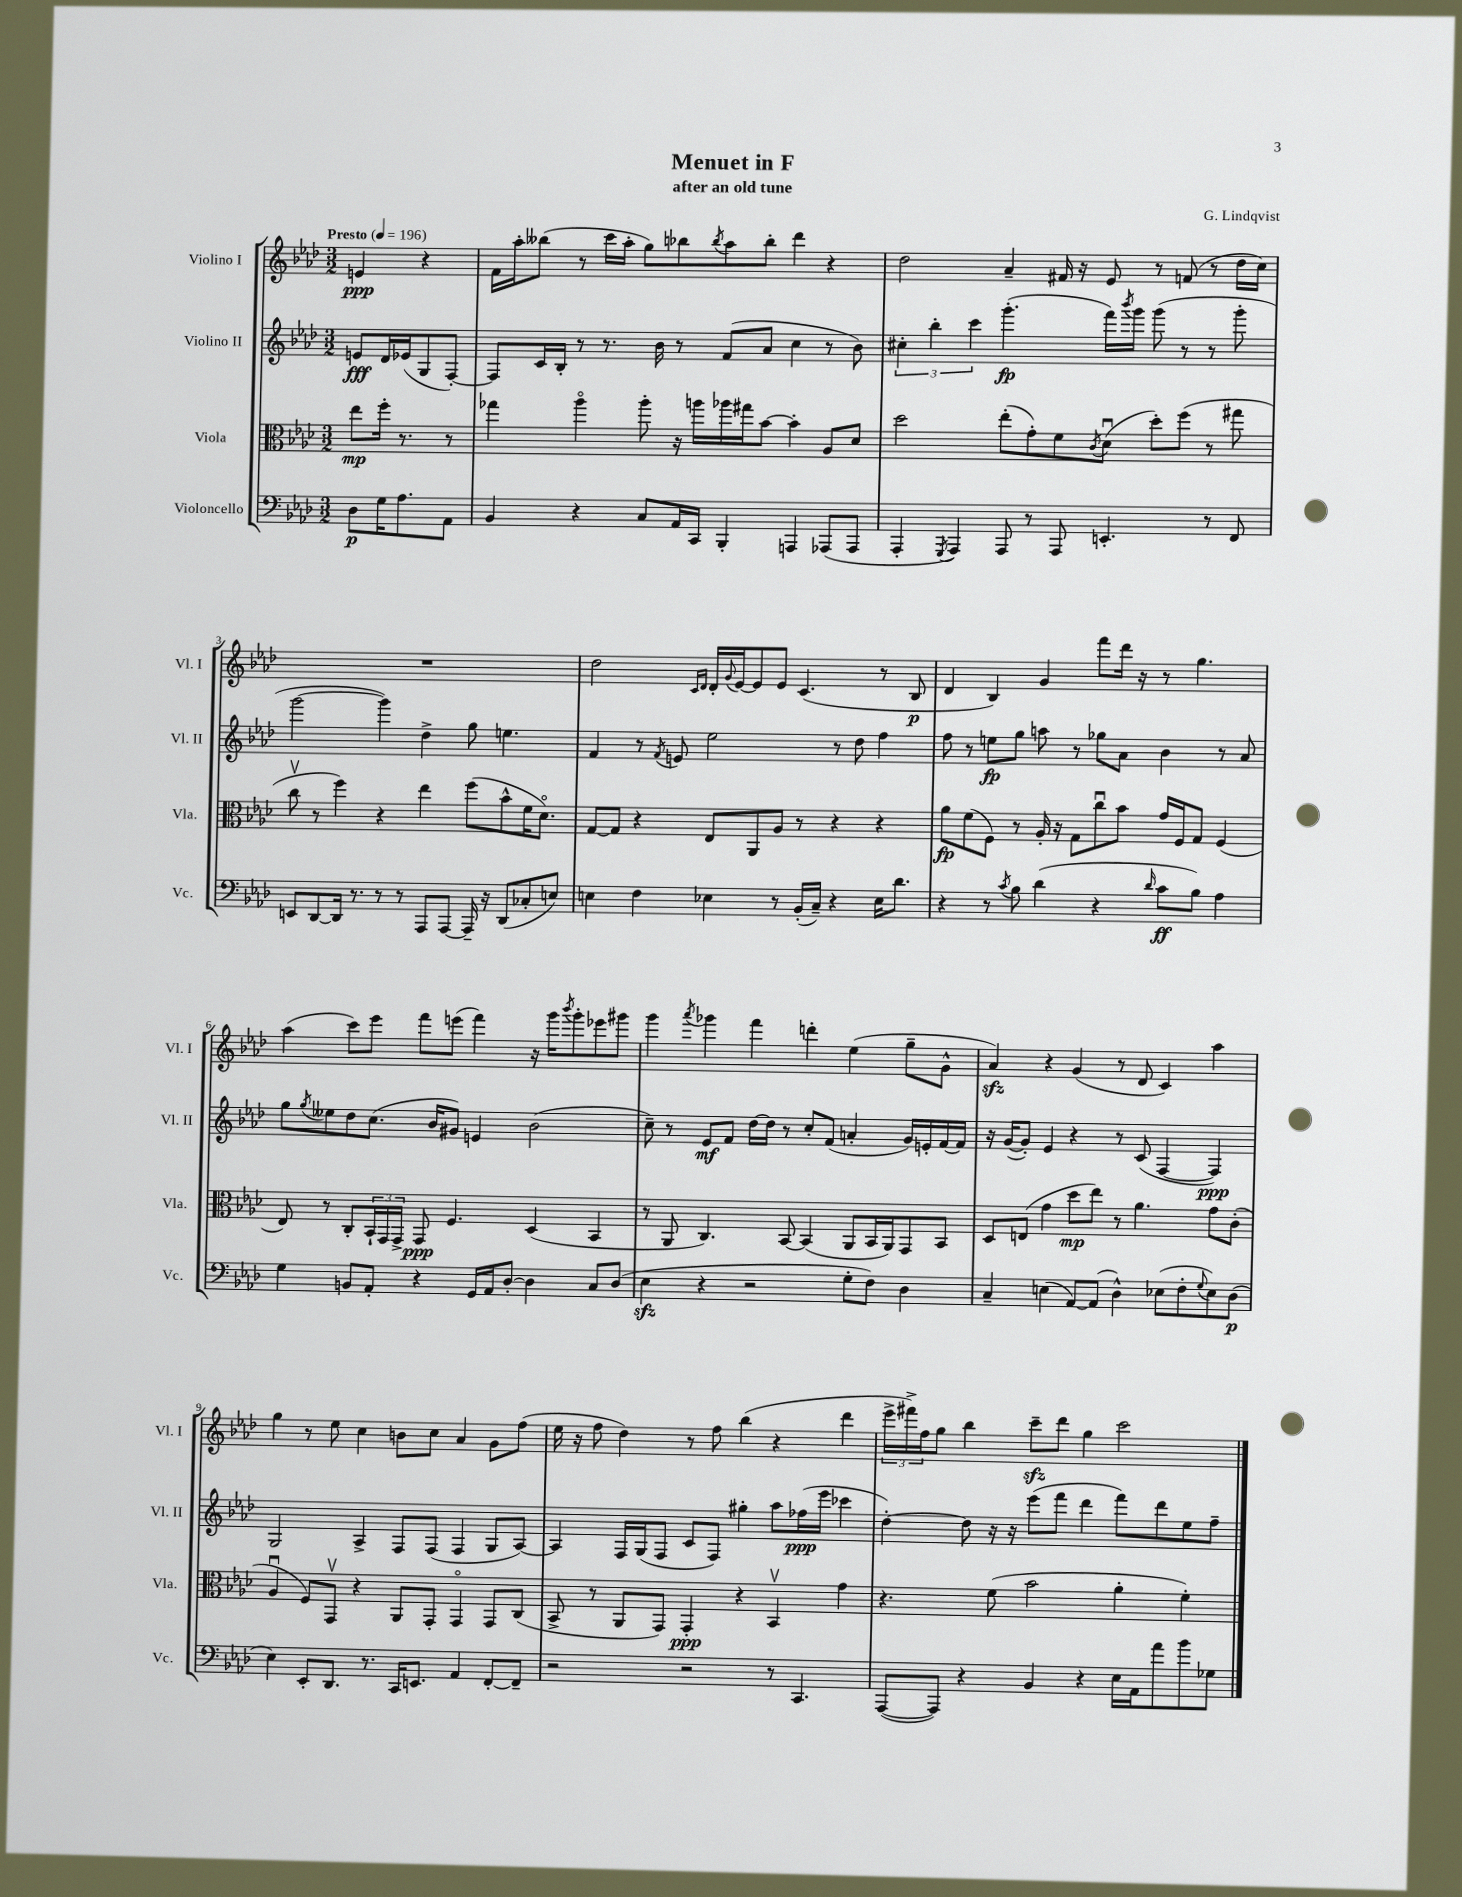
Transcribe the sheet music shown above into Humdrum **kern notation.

**kern	**dynam	**kern	**dynam	**kern	**dynam	**kern	**dynam
*part4	*part4	*part3	*part3	*part2	*part2	*part1	*part1
*staff4	*staff4	*staff3	*staff3	*staff2	*staff2	*staff1	*staff1
*I"Violoncello	*	*I"Viola	*	*I"Violino II	*	*I"Violino I	*
*I'Vc.	*	*I'Vla.	*	*I'Vl. II	*	*I'Vl. I	*
*clefF4	*	*clefC3	*	*clefG2	*	*clefG2	*
*k[b-e-a-d-]	*	*k[b-e-a-d-]	*	*k[b-e-a-d-]	*	*k[b-e-a-d-]	*
*M3/2	*	*M3/2	*	*M3/2	*	*M3/2	*
*MM196	*	*MM196	*	*MM196	*	*MM196	*
=	=	=	=	=	=	=	=
!	!	!	!	!	!	!LO:TX:a:B:t=Presto	!
8D-\L	p	8ee-\L	mp	8en/L	fff	4en/	ppp
16G\K	.	16ff'\Jk	.	16d-/L	.	.	.
8.A-\	.	8.r	.	(16e-X/J	.	.	.
.	.	.	.	8G/	.	4r	.
8AA-\J	.	8r	.	[8F'/J)	.	.	.
=1	=1	=1	=1	=1	=1	=1	=1
4BB-/	.	4gg-X\	.	8F/L]	.	16f\LL	.
.	.	.	.	.	.	16aa-'\J	.
.	.	.	.	16c/L	.	(8bb--X\J	.
.	.	.	.	16B-'/JJ	.	.	.
4r	.	4aa-\	.	8r	.	8r	.
.	.	.	.	8.r	.	16ccc\LL	.
.	.	.	.	.	.	16aa-'\JJ	.
8C/L	.	8aa-'\	.	.	.	8gg\L)	.
.	.	.	.	16b-\	.	.	.
16AA-/L	.	16r	.	8r	.	8bb-X\	.
16CC/JJ	.	16aan\LL	.	.	.	.	.
.	.	.	.	.	.	8qbb-/	.
4BBB-'/	.	16aa-X\	.	(8f/L	.	8aa-\	.
.	.	16gg#X\J	.	.	.	.	.
.	.	[8b-\J	.	8a-/J	.	8bb-'\J	.
4AAAn/	.	4b-'\]	.	4cc\	.	4ddd-\	.
(8AAA-X/L	.	8A-/L	.	8r	.	4r	.
8AAA-/J	.	8d-/J	.	8b-\)	.	.	.
=2	=2	=2	=2	=2	=2	=2	=2
4AAA-'/	.	2dd-\	.	6cc#X'\	.	2dd-\	.
.	.	.	.	6bb-'\	.	.	.
8qGGG/	.	.	.	.	.	.	.
4AAA-/)	.	.	.	.	.	.	.
.	.	.	.	6ccc\	.	.	.
8AAA-/	.	(8ee-'\L	.	(4.ggg'\	fp	4a-~/	.
8r	.	8g'\)	.	.	.	.	.
8AAA-/	.	8f\	.	.	.	16f#X/	.
.	.	.	.	.	.	16r	.
.	.	8qc/	.	.	.	.	.
4.EEn'/	.	(8d-u\J	.	16fff\LL)	.	8e-/	.
.	.	.	.	8qbbb-/	.	.	.
.	.	.	.	16ggg\JJ	.	.	.
.	.	8dd-'\L)	.	(8ggg\	.	8r	.
.	.	(8ff\J	.	8r	.	(8fn/	.
8r	.	8r	.	8r	.	8r	.
8FF/	.	8gg#X\	.	8ggg'\	.	16dd-\LL	.
.	.	.	.	.	.	16cc\JJ)	.
!!LO:LB:g=z
=3	=3	=3	=3	=3	=3	=3	=3
8EEn/L	.	8ccv\	.	[2ggg\	.	1.r	.
[8DD-/	.	8r	.	.	.	.	.
16DD-/Jk]	.	4ff\)	.	.	.	.	.
8.r	.	.	.	.	.	.	.
8r	.	4r	.	4ggg\])	.	.	.
8r	.	.	.	.	.	.	.
8AAA-/L	.	4ee-\	.	4dd-^\	.	.	.
[8AAA-/J	.	.	.	.	.	.	.
16AAA-~/]	.	(8ff\L	.	8gg\	.	.	.
16r	.	.	.	.	.	.	.
(8DD-/L	.	8b-^^\	.	4.een\	.	.	.
8C-X'/	.	16f\K	.	.	.	.	.
.	.	8.d-\J)	.	.	.	.	.
8En/J)	.	.	.	.	.	.	.
=4	=4	=4	=4	=4	=4	=4	=4
4En\	.	[8G/L	.	4f/	.	2dd-\	.
.	.	8G/J]	.	.	.	.	.
4F\	.	4r	.	8r	.	.	.
.	.	.	.	8qf/	.	.	.
.	.	.	.	8en/	.	.	.
.	.	.	.	.	.	16qqc/LL	.
.	.	.	.	.	.	16qqd-/JJ	.
4E-X\	.	8E-/L	.	2ee-\	.	16d-'/LL	.
.	.	.	.	.	.	8qqg/	.
.	.	.	.	.	.	[16e-/J	.
.	.	8AA-/	.	.	.	8e-/]	.
8r	.	8A-/J	.	.	.	8e-/J	.
(16BB-'/LL	.	8r	.	.	.	(4.c/	.
16C~/JJ)	.	.	.	.	.	.	.
4r	.	4r	.	8r	.	.	.
.	.	.	.	8dd-\	.	.	.
16E-\KL	.	4r	.	4ff\	.	8r	.
8.d-\J	.	.	.	.	.	.	.
.	.	.	.	.	.	8B-/	p
=5	=5	=5	=5	=5	=5	=5	=5
4r	.	8a-\L	fp	8ff\	.	4d-/	.
.	.	(8f\	.	8r	.	.	.
8r	.	8F\J)	.	8een\L	fp	4B-/)	.
8qc/	.	.	.	.	.	.	.
8B-\	.	8r	.	8gg\J	.	.	.
(4d-\	.	16A-'/	.	8aan\	.	4g/	.
.	.	16r	.	.	.	.	.
.	.	8G\L	.	8r	.	.	.
4r	.	8ccu\	.	8gg-X\L	.	8fff\L	.
.	.	8b-\J	.	8a-\J	.	16ddd-\Jk	.
.	.	.	.	.	.	16r	.
16qqd-/	.	.	.	.	.	.	.
8c\L	ff	16g/LL	.	4b-\	.	8r	.
.	.	16F/J	.	.	.	.	.
8B-\J)	.	8G/J	.	.	.	4.gg\	.
4A-\	.	(4F/	.	8r	.	.	.
.	.	.	.	8a-/	.	.	.
!!LO:LB:g=z
=6	=6	=6	=6	=6	=6	=6	=6
4G\	.	8E-/)	.	8gg\L	.	(4aa-\	.
.	.	.	.	8qgg/	.	.	.
.	.	8r	.	8ee--X\	.	.	.
8BBn/L	.	8C'/L	.	8dd-\	.	8ccc\L)	.
8AA-'/J	.	24BB-`/L	.	(8.cc\J	.	8eee-\J	.
.	.	24GG/	.	.	.	.	.
.	.	24GG^/JJ	.	.	.	.	.
4r	.	8GG/	ppp	.	.	8fff\L	.
.	.	.	.	16b-/KL	.	.	.
.	.	4.F/	.	8g#X/J)	.	(8eeen\J	.
16GG/LL	.	.	.	4en/	.	4fff\)	.
16AA-/J	.	.	.	.	.	.	.
[8D-'/J	.	.	.	.	.	.	.
4D-\]	.	(4D-/	.	(2b-\	.	16r	.
.	.	.	.	.	.	16ggg\KL	.
.	.	.	.	.	.	8qbbb-/	.
.	.	.	.	.	.	8ggg'\	.
8C/L	.	4BB-/	.	.	.	8eee-X\	.
(8D-/J	.	.	.	.	.	8ggg#X\J	.
=7	=7	=7	=7	=7	=7	=7	=7
4E-zz\	.	8r	.	8cc~\)	.	4ggg\	.
.	.	8AA-/	.	8r	.	.	.
.	.	.	.	.	.	8qaaa-/	.
4r	.	4.C/)	.	8e-/L	mf	4ggg-X\	.
.	.	.	.	8f/J	.	.	.
2r	.	.	.	[16dd-\LL	.	4fff\	.
.	.	.	.	16dd-\JJ]	.	.	.
.	.	[8BB-/	.	8r	.	.	.
.	.	(4BB-/]	.	8cc'/L	.	4dddn'\	.
.	.	.	.	(8f/J	.	.	.
8G'\L	.	8AA-/L	.	4an'/	.	(4ee-\	.
8F\J)	.	16BB-/L	.	.	.	.	.
.	.	16AA-/J)	.	.	.	.	.
4D-\	.	8GG/	.	16g/LL)	.	8gg~\L	.
.	.	.	.	16en'/	.	.	.
.	.	8BB-/J	.	[16f/	.	8g^^\J	.
.	.	.	.	16f/JJ]	.	.	.
=8	=8	=8	=8	=8	=8	=8	=8
4C~/	.	8D-/L	.	16r	.	4a-zz/)	.
.	.	.	.	([16g/KL	.	.	.
.	.	(8En/J	.	8g'/J])	.	.	.
(4En\	.	4g\	.	4e-/	.	4r	.
[8AA-/L)	.	8dd-\L	mp	4r	.	(4g/	.
(8AA-/J]	.	8ee-\J)	.	.	.	.	.
4D-^^\)	.	8r	.	8r	.	8r	.
.	.	4.a-\	.	(8c/	.	8d-/	.
(8E-X\L	.	.	.	[4F/	.	4c/)	.
8F'\	.	.	.	.	.	.	.
8qqG/	.	.	.	.	.	.	.
8E-\)	.	8g\L	.	4F/])	ppp	4aa-\	.
(8D-\J	p	(8c'\J	.	.	.	.	.
!!LO:LB:g=z
=9	=9	=9	=9	=9	=9	=9	=9
4E-\)	.	4A-u/	.	2G/	.	4gg\	.
8EE-'/L	.	8F/L)	.	.	.	8r	.
8.DD-/J	.	8GGv/J	.	.	.	8ee-\	.
.	.	4r	.	4A-^/	.	4cc\	.
8.r	.	.	.	.	.	.	.
16CC/KL	.	8AA-/L	.	8F/L	.	8bn\L	.
8.EEn/J	.	.	.	.	.	.	.
.	.	8GG'/J	.	(8F/J	.	8cc\J	.
4AA-/	.	4GG/	.	4F/	.	4a-/	.
[8FF'/L	.	8GG/L	.	8G/L	.	8g\L	.
8FF~/J]	.	(8C/J	.	[8A-/J)	.	(8ff\J	.
=10	=10	=10	=10	=10	=10	=10	=10
2r	.	8BB-^/	.	4A-/]	.	16ee-\	.
.	.	.	.	.	.	16r	.
.	.	8r	.	.	.	8ff\	.
.	.	8AA-/L	.	16F/LL	.	4dd-\)	.
.	.	.	.	(16G/J	.	.	.
.	.	8GG/J)	.	8F/J	.	.	.
2r	.	4GG'/	ppp	8c/L	.	8r	.
.	.	.	.	8F/J)	.	8ff\	.
.	.	4r	.	4gg#X'\	.	(4bb-\	.
8r	.	4BB-v/	.	8aa-\L	.	4r	.
4.CC/	.	.	.	(16ff-X\L	ppp	.	.
.	.	.	.	16eee-\JJ	.	.	.
.	.	4g\	.	4ccc-X\	.	4ddd-\	.
=11	=11	=11	=11	=11	=11	=11	=11
([8AAA-/L	.	4.r	.	[4dd-'\)	.	24eee-^\LL	.
.	.	.	.	.	.	24fff#X^\)	.
.	.	.	.	.	.	24ff\J	.
8AAA-/J])	.	.	.	.	.	8gg\J	.
4r	.	.	.	8dd-\]	.	4bb-\	.
.	.	(8f\	.	16r	.	.	.
.	.	.	.	16r	.	.	.
4BB-/	.	2b-\	.	(8eee-\L	.	8ccczz~\L	.
.	.	.	.	8fff\J	.	8ddd-\J	.
4r	.	.	.	4ddd-\	.	4gg\	.
16E-\LL	.	4a-'\	.	8fff\L)	.	2ccc\	.
16AA-\J	.	.	.	.	.	.	.
8a-\	.	.	.	8ddd-\	.	.	.
8b-\	.	4f'\)	.	8ee-\	.	.	.
8G-X\J	.	.	.	8ff~\J	.	.	.
==	==	==	==	==	==	==	==
*-	*-	*-	*-	*-	*-	*-	*-
